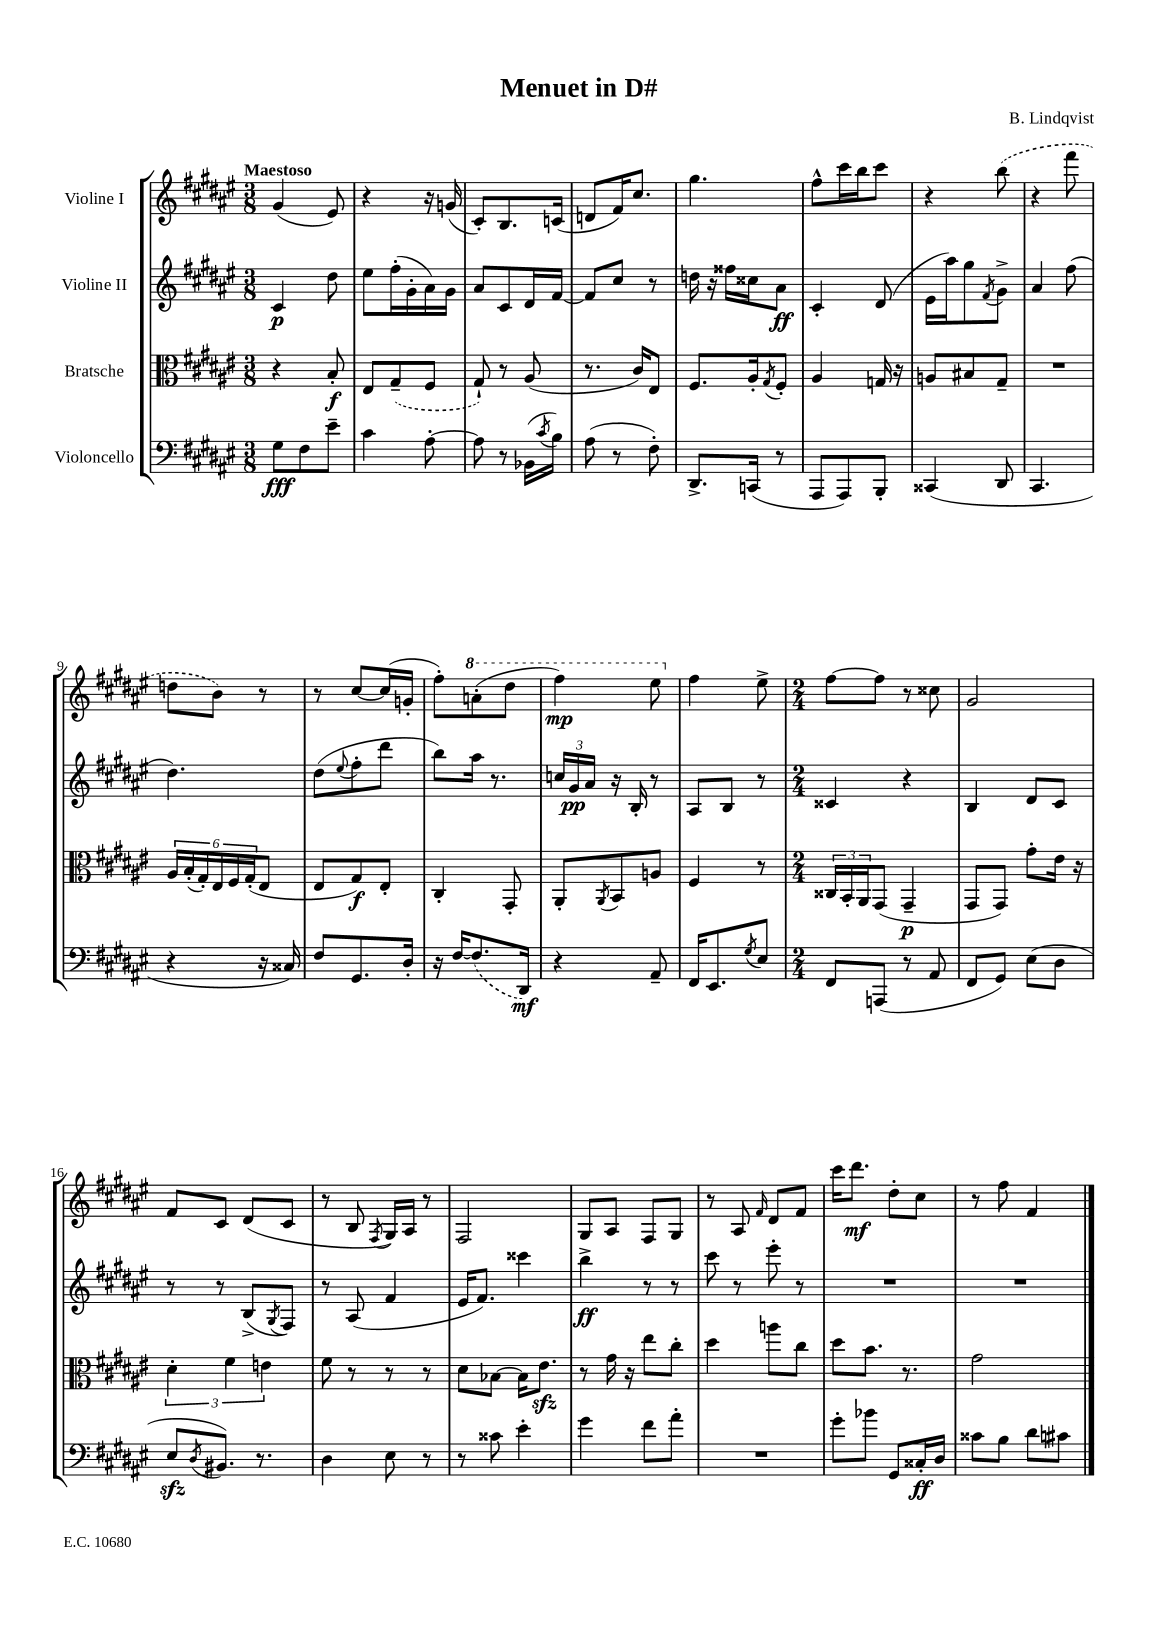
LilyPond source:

\header { title = "Menuet in D#" composer = "B. Lindqvist" }
<<
\new StaffGroup <<
\new Staff = "s0" \with { instrumentName = "Violine I" } {
    \clef treble \key fis \major \numericTimeSignature \time 3/8 \tempo "Maestoso"
    gis'4( eis'8) |
    r4 r16 g'16( |
    cis'8-.) b8. c'16( |
    d'8 fis'16) cis''8. |
    gis''4. |
    fis''8-^ cis'''16 b''16 cis'''8 |
    r4 \once \slurDashed b''8( |
    r4 fis'''8 |
    d''8 b'8) r8 |
    r8 cis''8~ cis''16( g'16-. |
    fis''8-.) \ottava #1 a''8-.( dis'''8 |
    fis'''4\mp) eis'''8 \ottava #0 |
    fis''4 eis''8-> |
    \numericTimeSignature \time 2/4 fis''8~ fis''8 r8 cisis''8 |
    gis'2 |
    fis'8 cis'8 dis'8( cis'8 |
    r8 b8 \acciaccatura { fis8 } gis16) ais16 r8 |
    fis2 |
    gis8 ais8 fis8 gis8 |
    r8 ais8 \grace { fis'16 } dis'8 fis'8 |
    cis'''16 dis'''8.\mf dis''8-. cis''8 |
    r8 fis''8 fis'4 \bar "|." |
}
\new Staff = "s1" \with { instrumentName = "Violine II" } {
    \clef treble \key fis \major \numericTimeSignature \time 3/8
    cis'4\p dis''8 |
    eis''8 fis''16-.( gis'16-. ais'16) gis'16 |
    ais'8 cis'8 dis'16 fis'16~ |
    fis'8 cis''8 r8 |
    d''16 r16 fisis''16 cisis''16 ais'8\ff |
    cis'4-. dis'8( |
    eis'16 ais''16) gis''8 \acciaccatura { fis'8 } gis'8-> |
    ais'4 fis''8( |
    dis''4.) |
    dis''8( \appoggiatura { eis''8 } fis''8-. dis'''8 |
    b''8) ais''16 r8. |
    \tuplet 3/2 { c''16 gis'16\pp ais'16 } r16 b16-. r8 |
    ais8 b8 r8 |
    \numericTimeSignature \time 2/4 cisis'4 r4 |
    b4 dis'8 cis'8 |
    r8 r8 b8->( \acciaccatura { gis8 } fis8) |
    r8 ais8( fis'4 |
    eis'16 fis'8.) cisis'''4 |
    b''4->\ff r8 r8 |
    cis'''8 r8 eis'''8-. r8 |
    R2 |
    R2 \bar "|." |
}
\new Staff = "s2" \with { instrumentName = "Bratsche" } {
    \clef alto \key fis \major \numericTimeSignature \time 3/8
    r4 b8-.\f |
    eis8 \once \slurDashed gis8--( fis8 |
    gis8-!) r8 ais8( |
    r8. cis'16) eis8 |
    fis8. ais16-. \acciaccatura { gis8 } fis8-. |
    ais4 g16 r16 |
    a8 bis8 gis8-- |
    R4. |
    \tuplet 6/4 { ais16 b16-.( gis16-.) eis16 fis16 gis16-.( } eis8 |
    eis8 gis8\f) eis8-. |
    cis4-. gis,8-. |
    ais,8-. \acciaccatura { ais,8 } b,8 a8 |
    fis4 r8 |
    \numericTimeSignature \time 2/4 \tuplet 3/2 { cisis16 b,16-. ais,16 } gis,8( gis,4--\p |
    gis,8 gis,8) gis'8-. eis'16 r16 |
    \tuplet 3/2 { dis'4-. fis'4 e'4 } |
    fis'8 r8 r8 r8 |
    dis'8 bes8~ bes16 eis'8.\sfz |
    r8 gis'16 r16 eis''8 cis''8-. |
    dis''4 a''8 cis''8 |
    dis''8 b'8. r8. |
    gis'2 \bar "|." |
}
\new Staff = "s3" \with { instrumentName = "Violoncello" } {
    \clef bass \key fis \major \numericTimeSignature \time 3/8
    gis8\fff fis8 eis'8-- |
    cis'4 ais8~-. |
    ais8 r8 bes,16( \acciaccatura { cis'8 } b16) |
    ais8( r8 fis8-.) |
    dis,8.-> c,16( r8 |
    ais,,8 ais,,8) b,,8-. |
    cisis,4( dis,8 |
    cis,4. |
    r4 r16 cisis16) |
    fis8 gis,8. dis16-. |
    r16 fis16~ \once \slurDashed fis8.( dis,16\mf) |
    r4 ais,8-- |
    fis,16 eis,8. \acciaccatura { gis8 } eis8 |
    \numericTimeSignature \time 2/4 fis,8 a,,8( r8 ais,8 |
    fis,8 gis,8) eis8( dis8 |
    eis8\sfz \acciaccatura { dis8 } bis,8.) r8. |
    dis4 eis8 r8 |
    r8 cisis'8 eis'4-. |
    gis'4 fis'8 ais'8-. |
    R2 |
    gis'8-. bes'8 gis,8 cisis16-.\ff dis16 |
    cisis'8 b8 dis'8 cis'8 \bar "|." |
}
>>
>>
